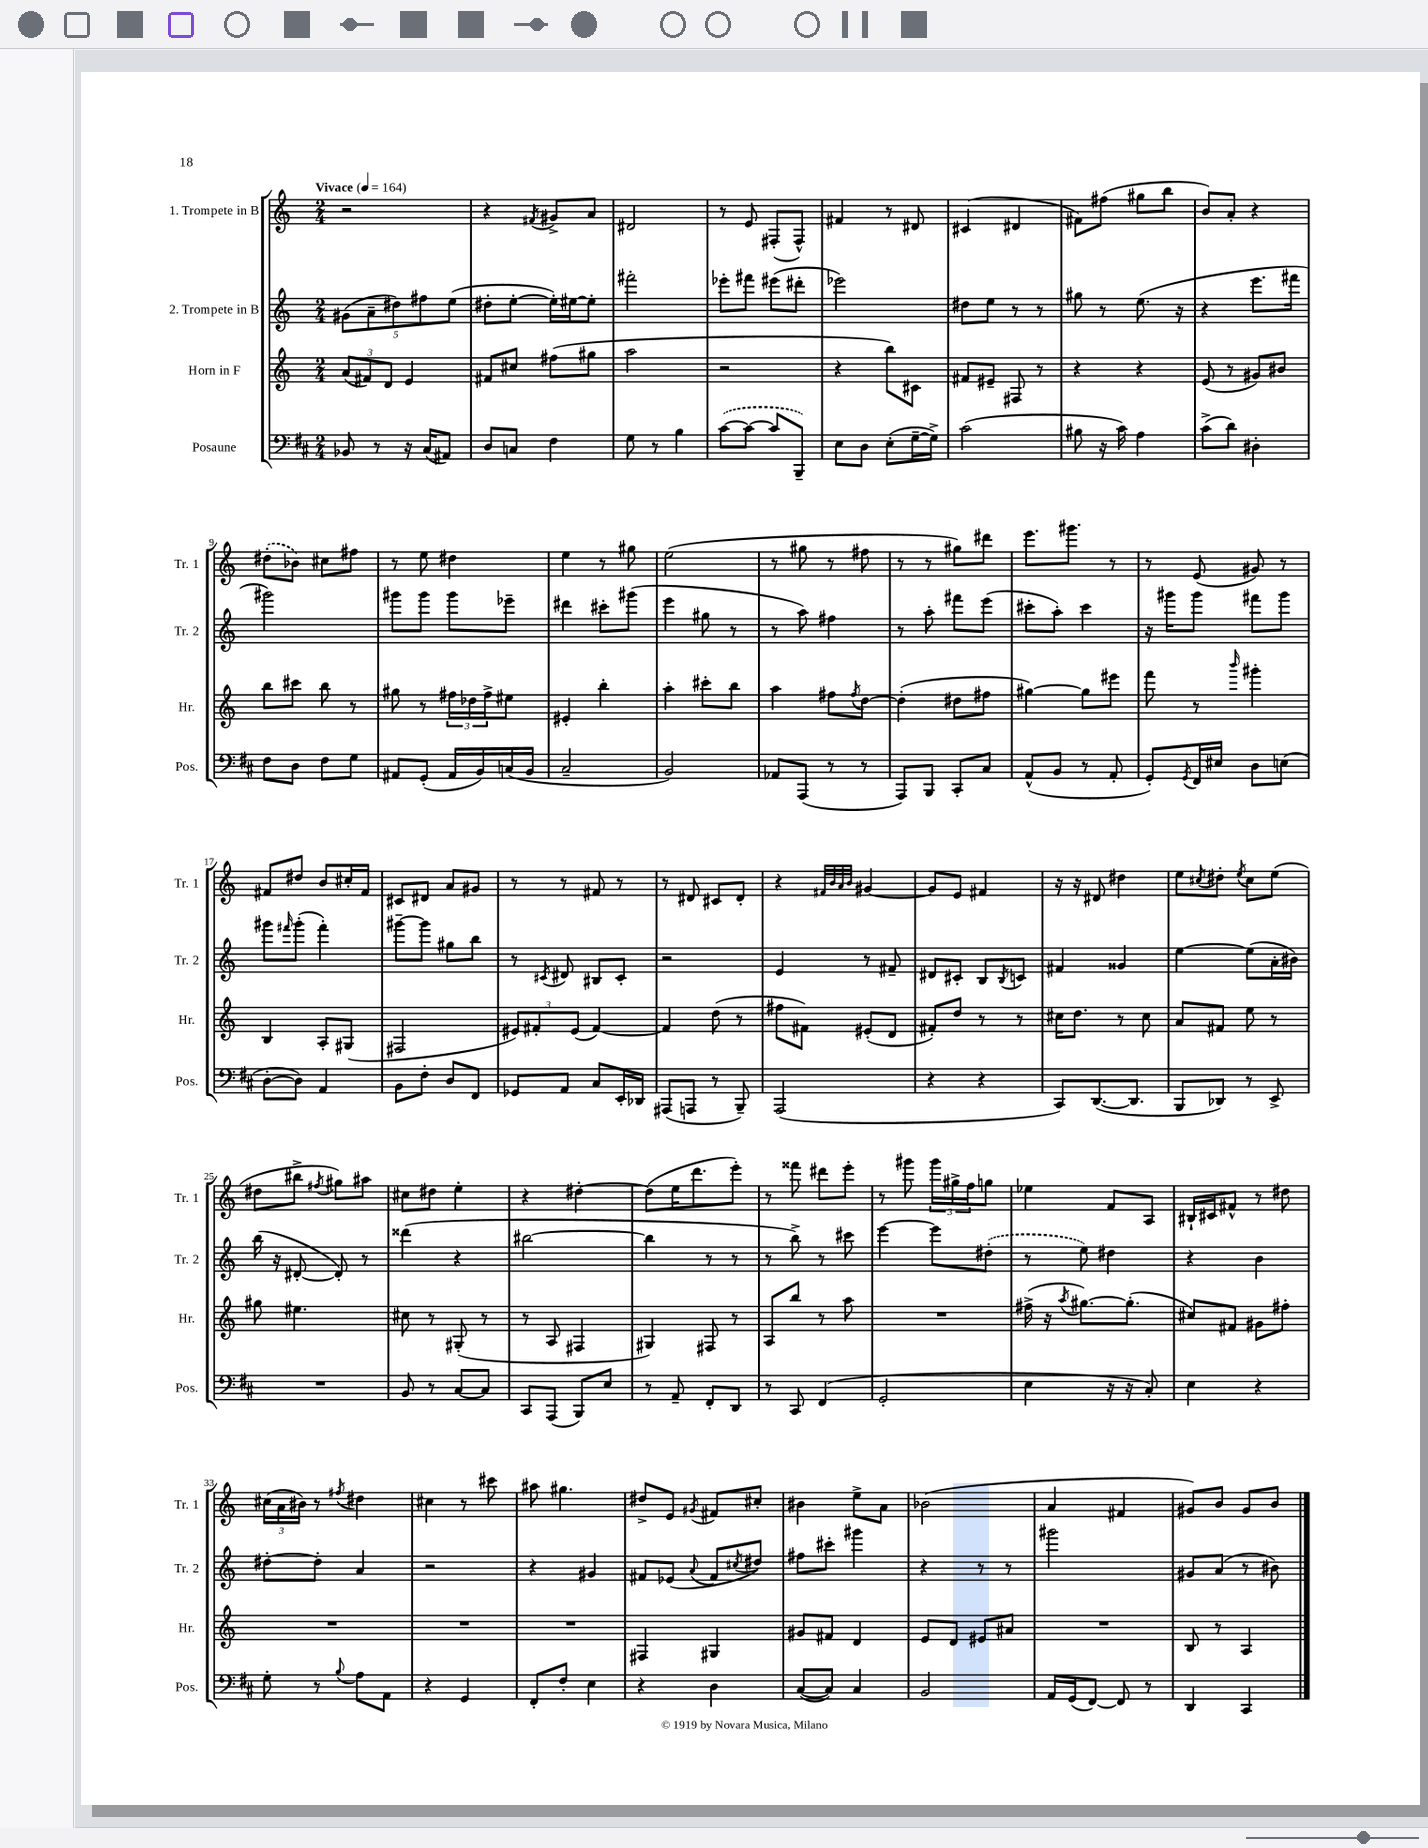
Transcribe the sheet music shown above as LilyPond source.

<<
\new StaffGroup <<
\new Staff = "s0" \with { instrumentName = "1. Trompete in B" shortInstrumentName = "Tr. 1" } {
    \clef treble \key c \major \numericTimeSignature \time 2/4 \tempo "Vivace" 4 = 164
    r2 |
    r4 \acciaccatura { fis'8 } gis'8-> a'8 |
    dis'2 |
    r8 e'8 fis8-.( fis8-^) |
    fis'4 r8 dis'8 |
    cis'4( dis'4 |
    fis'8) fis''8( gis''8 b''8 |
    b'8) a'8-. r4 |
    \once \slurDashed dis''8-.( bes'8) cis''8 fis''8 |
    r8 e''8 dis''4 |
    e''4 r8 gis''8 |
    e''2( |
    r8 gis''8 r8 fis''8 |
    r8 r8 gis''8) dis'''8 |
    e'''8. gis'''8. r8 |
    r8 e'8( gis'8) r8 |
    fis'8 dis''8 b'8 cis''16-. fis'16 |
    cis'8 dis'8 a'8 gis'8 |
    r8 r8 fis'8 r8 |
    r8 dis'8 cis'8 dis'8-. |
    r4 \grace { fis'32 b'32 a'32 b'32 } gis'4~ |
    gis'8 e'8 fis'4 |
    r16 r16 dis'8 dis''4 |
    e''8 \acciaccatura { cis''8 } dis''8-. \acciaccatura { e''8 } cis''8 e''8( |
    dis''8 bis''8-> \acciaccatura { fis''8 } gis''8) ais''8 |
    cis''8 dis''8 e''4-. |
    r4 dis''4~-. |
    dis''8( e''16 d'''8. e'''8-.) |
    r8 fisis'''8 dis'''8 e'''8-. |
    r8 gis'''8 \tuplet 3/2 { gis'''16 gis''16-> f''16 } g''8 |
    ees''4 f'8 a8 |
    bis16-! cis'16 fis'8-^ r8 dis''8 |
    \tuplet 3/2 { cis''16( a'16 bis'16) } r8 \acciaccatura { fis''8 } dis''4 |
    cis''4 r8 cis'''8 |
    ais''8 gis''4. |
    dis''8-> e'8 \acciaccatura { gis'8 } fis'8 cis''8-. |
    bis'4 e''8-> a'8 |
    bes'2( |
    a'4 fis'4 |
    gis'8) b'8 gis'8 b'8 \bar "|." |
}
\new Staff = "s1" \with { instrumentName = "2. Trompete in B" shortInstrumentName = "Tr. 2" } {
    \clef treble \key c \major \numericTimeSignature \time 2/4
    \tuplet 5/4 { gis'8( a'8-- dis''8) fis''8 e''8( } |
    dis''8-. e''8~-. e''16-.) eis''16~ eis''8-. |
    fis'''2-. |
    ees'''8-. fis'''8 eis'''8( dis'''8-. |
    ees'''2) |
    dis''8 e''8 r8 r8 |
    gis''8 r8 e''8.( r16 |
    r4 e'''8. fis'''16 |
    gis'''2) |
    gis'''8 gis'''8 gis'''8 ees'''8-- |
    dis'''4 cis'''8-. gis'''8( |
    e'''4 gis''8 r8 |
    r8 a''8) fis''4 |
    r8 a''8-. fis'''8 e'''8( |
    cis'''8-. a''8-.) cis'''4 |
    r16 gis'''16 gis'''8 fis'''8 gis'''8 |
    gis'''8 \grace { fis'''16 } gis'''8-.( fis'''4-.) |
    gis'''8~-- gis'''8 gis''8 b''8 |
    r8 \acciaccatura { cis'8 } dis'8 bis8 cis'8-. |
    r2 |
    e'4 r8 fis'8-- |
    dis'8 cis'8-. b8 \acciaccatura { b8 } c'8 |
    fis'4 gisis'4 |
    e''4~ e''8( a'16-. bis'16) |
    b''16( r16 dis'8~-. dis'8-.) r8 |
    disis'''4( r4 |
    bis''2~ |
    bis''4 r8 r8 |
    r8 b''8->) r8 cis'''8 |
    e'''4~ e'''8 \once \slurDashed dis''8-.( |
    r8 e''8) dis''4 |
    r4 b'4 |
    dis''8~-. dis''8-. a'4 |
    r2 |
    r4 gis'4 |
    fis'8 ees'8( \appoggiatura { a'8 } fis'8 \acciaccatura { cis''8 } dis''8) |
    fis''8 cis'''8-. gis'''4 |
    r4 r8 r8 |
    gis'''2 |
    gis'8 a'8( r8 bis'8) \bar "|." |
}
\new Staff = "s2" \with { instrumentName = "Horn in F" shortInstrumentName = "Hr." } {
    \clef treble \key c \major \numericTimeSignature \time 2/4
    \tuplet 3/2 { a'8( fis'8) d'8 } e'4 |
    fis'8 cis''8 fis''8( gis''8 |
    a''2 |
    r2 |
    r4 b''8) cis'8 |
    fis'8 eis'8-- fis8 r8 |
    r4 r4 |
    e'8( r8 gis'8) bis'8 |
    b''8 cis'''8 b''8 r8 |
    gis''8 r8 \tuplet 3/2 { fis''16 des''16 fis''16-> } eis''8 |
    eis'4-. b''4-. |
    a''4-. cis'''8-. b''8 |
    a''4 fis''8 \acciaccatura { fis''8 } d''8~ |
    d''4-.( dis''8 fis''8 |
    gis''4~) gis''8 eis'''8 |
    f'''8 r8 \grace { b'''16 } gis'''4-. |
    b4 a8-. gis8( |
    fis2 |
    \tuplet 3/2 { eis'8) fis'8-. eis'8( } fis'4~) |
    fis'4 d''8( r8 |
    fis''8 fis'8) eis'8-.( d'8 |
    fis'8-.) d''8 r8 r8 |
    cis''16 d''8. r8 cis''8 |
    a'8 fis'8 e''8 r8 |
    gis''8 eis''4. |
    cis''8 r8 gis8-.( r8 |
    r8 a8 fis4 |
    gis4) fis8 r8 |
    a8 b''8 r8 a''8 |
    R2 |
    fis''16->( r16 \acciaccatura { a''8 } gis''8.~) gis''8.-.( |
    cis''8) fis'8 gis'8 fis''8-. |
    R2 |
    R2 |
    R2 |
    fis4 gis4 |
    gis'8 fis'8 d'4 |
    e'8 d'8 eis'8 ais'8 |
    R2 |
    b8 r8 a4 \bar "|." |
}
\new Staff = "s3" \with { instrumentName = "Posaune" shortInstrumentName = "Pos." } {
    \clef bass \key d \major \numericTimeSignature \time 2/4
    bes,8 r8 r16 cis16( ais,8) |
    d8 c8 fis4 |
    g8 r8 b4 |
    \once \slurDashed cis'8~( cis'8~ cis'8 b,,8--) |
    e8 d8 e8-.( g16~-- g16->) |
    cis'2( |
    bis8 r16 cis'16) a4 |
    cis'8->( d'8) dis4-. |
    fis8 d8 fis8 g8 |
    ais,8 g,8-.( ais,16 b,16) c16( b,16 |
    cis2-- |
    b,2) |
    aes,8 a,,8( r8 r8 |
    a,,8) b,,8 cis,8-. cis8 |
    a,8-^( b,8 r8 a,8-. |
    g,8-.) \acciaccatura { g,8 } fis,16 eis16 d8 e8( |
    d8~-. d8) a,4 |
    b,8 fis8-. d8 fis,8 |
    ges,8 a,8 cis8 e,16-. des,16 |
    ais,,8( a,,8 r8 b,,8--) |
    a,,2( |
    r4 r4 |
    cis,8) d,8.~( d,8. |
    b,,8 des,8) r8 e,8-> |
    R2 |
    b,8 r8 cis8~ cis8 |
    cis,8 a,,8( b,,8) e8 |
    r8 a,8-- fis,8-. d,8 |
    r8 cis,8 fis,4( |
    g,2-. |
    e4 r16 r16 cis8-.) |
    e4 r4 |
    g8-. r8 \appoggiatura { b8 } a8 a,8 |
    r4 g,4 |
    fis,8-. fis8-. e4 |
    r4 d4 |
    cis8~( cis8) cis4 |
    b,2 |
    a,16 g,16( fis,8~) fis,8 r8 |
    d,4 cis,4 \bar "|." |
}
>>
>>
